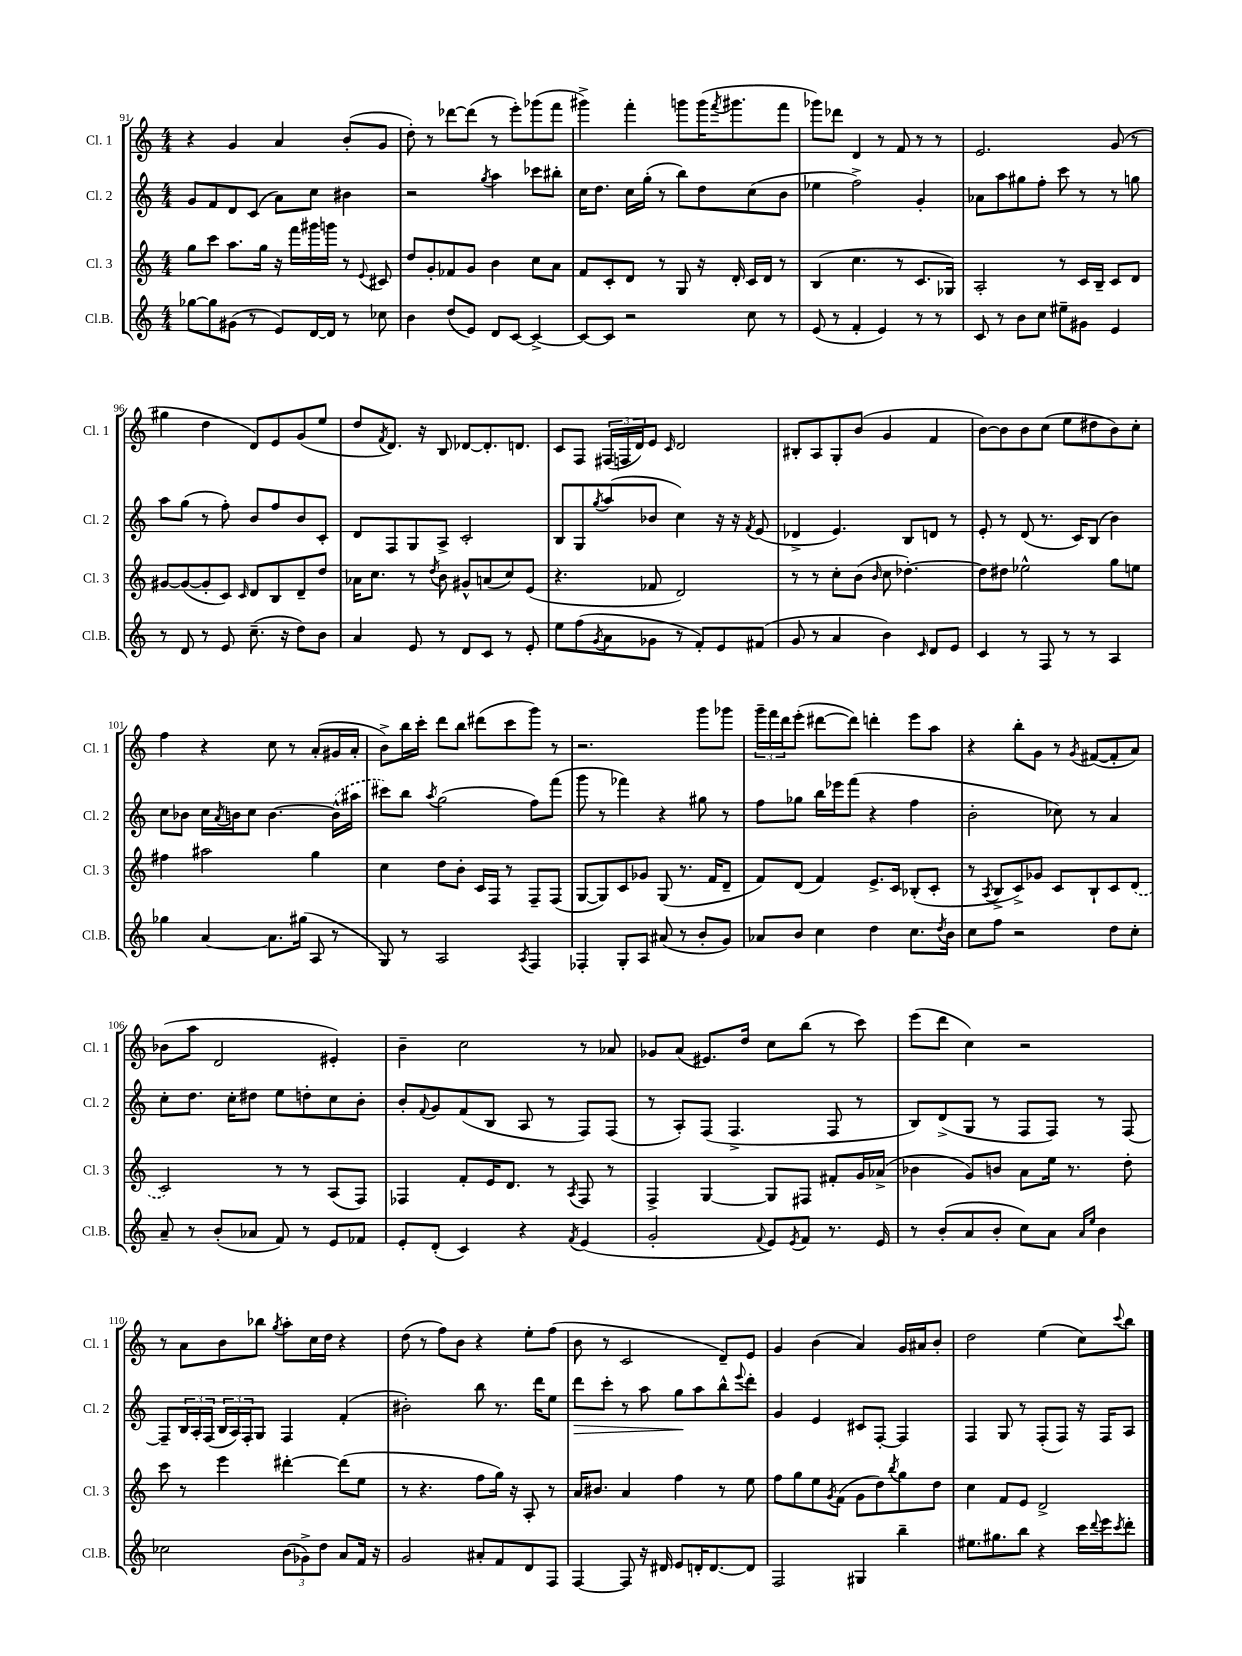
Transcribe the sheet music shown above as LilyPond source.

<<
\new StaffGroup <<
\new Staff = "s0" \with { instrumentName = "Cl. 1" shortInstrumentName = "Cl. 1" } {
    \clef treble \key c \major \numericTimeSignature \time 4/4
    r4 g'4 a'4 b'8-.( g'8 |
    d''8-.) r8 des'''8~ des'''8( r8 e'''8-.) ges'''8( f'''8 |
    gis'''4->) f'''4-. g'''8 g'''16( \acciaccatura { f'''8 } gis'''8. f'''8 |
    ges'''8) des'''8 d'4 r8 f'8 r8 r8 |
    e'2. g'8( r8 |
    gis''4 d''4 d'8) e'8 g'8( e''8 |
    d''8 \acciaccatura { f'8 } d'8.) r16 b8 des'8~ des'8.-. d'8. |
    c'8 f8 \tuplet 3/2 { fis16( f16 d'16) } e'8 \grace { c'16 } d'2 |
    bis8-. a8 g8-. b'8( g'4 f'4 |
    b'8~) b'8 b'8 c''8( e''8 dis''8 b'8) c''8-. |
    f''4 r4 c''8 r8 a'8-.( gis'16 a'16-. |
    b'8->) b''16 c'''16-. d'''8 b''8 dis'''8( c'''8 g'''8) r8 |
    r2. g'''8 ges'''8 |
    \tuplet 3/2 { g'''16-- f'''16 d'''16 } e'''8-.( dis'''8~ dis'''8) d'''4-. e'''8 a''8 |
    r4 b''8-. g'8 r8 \acciaccatura { g'8 } fis'8~( fis'8-. a'8) |
    bes'8( a''8 d'2 eis'4-.) |
    b'4-- c''2 r8 aes'8 |
    ges'8 a'8( eis'8.) d''16 c''8 b''8( r8 c'''8) |
    e'''8( d'''8 c''4) r2 |
    r8 a'8 b'8 bes''8 \acciaccatura { g''8 } a''8-. c''16 d''16 r4 |
    d''8( r8 f''8) b'8 r4 e''8-. f''8( |
    b'8 r8 c'2 d'8--) e'8 |
    g'4 b'4( a'4) g'16 ais'16 b'8-. |
    d''2 e''4( c''8) \appoggiatura { c'''8 } b''8 \bar "|." |
}
\new Staff = "s1" \with { instrumentName = "Cl. 2" shortInstrumentName = "Cl. 2" } {
    \clef treble \key c \major \numericTimeSignature \time 4/4
    g'8 f'8 d'8 c'8( a'8) c''8 bis'4 |
    r2 \acciaccatura { g''8 } a''4 ces'''8 bis''8-. |
    c''16 d''8. c''16 g''16-.( r8 b''8) d''8 c''8( b'8 |
    ees''4 f''2->) g'4-. |
    aes'8 a''8 gis''8 f''8-. c'''8 r8 r8 g''8 |
    a''8 g''8( r8 f''8-.) b'8 f''8 b'8 c'8-. |
    d'8 f8 g8 a8-> c'2-. |
    b8 g8 \acciaccatura { g''8 } a''8( bes'8 c''4) r16 r16 \acciaccatura { f'8 } e'8( |
    des'4-> e'4.) b8 d'8 r8 |
    e'8-. r8 d'8( r8. c'16) b8( b'4) |
    c''8 bes'8 c''16 \acciaccatura { a'8 } b'16 c''8 b'4.~ \once \slurDashed b'16-^( ais''16 |
    cis'''8) b''8 \acciaccatura { a''8 } g''2( f''8) f'''8( |
    g'''8 r8 fes'''4) r4 gis''8 r8 |
    f''8 ges''8 b''16 ees'''16 f'''8( r4 f''4 |
    b'2-. ces''8) r8 a'4 |
    c''8-. d''8. c''16-. dis''8 e''8 d''8-. c''8 b'8-. |
    b'8-. \appoggiatura { f'8 } g'8 f'8( b8 a8 r8 f8) f8( |
    r8 a8-.) f8( f4.-> f8 r8 |
    b8) d'8->( g8 r8 f8 f8) r8 f8~ |
    f8-- \tuplet 3/2 { b16 a16-. f16( } \tuplet 3/2 { b16 a16) f16-. } g8 f4 f'4-.( |
    bis'2-.) b''8 r8. d'''16 e''8 |
    d'''8\> c'''8-. r8 a''8 g''8\! a''8 b''8-^ \appoggiatura { e'''8 } d'''8-. |
    g'4 e'4 cis'8 f8~-. f4 |
    f4 g8 r8 f8-.( f8) r16 f16 a8 \bar "|." |
}
\new Staff = "s2" \with { instrumentName = "Cl. 3" shortInstrumentName = "Cl. 3" } {
    \clef treble \key c \major \numericTimeSignature \time 4/4
    g''8 c'''8 a''8. g''16 r16 f'''16 gis'''16 g'''16 r8 \appoggiatura { e'8 } cis'8 |
    d''8 g'8-. fes'8 g'8 b'4 c''8 a'8 |
    f'8 c'8-. d'8 r8 g8 r16 d'16-. c'16 d'16 r8 |
    b4( c''4. r8 c'8. ges16) |
    a2-. r8 c'16 b16-- c'8 d'8 |
    gis'8~ gis'8~( gis'8-. c'8) \grace { c'16 } d'8 b8 d'8-- d''8 |
    aes'16 c''8. r8 \acciaccatura { d''8 } b'8 gis'8-^ a'8( c''8) e'8( |
    r4. fes'8 d'2) |
    r8 r8 c''8-. b'8( \grace { b'16 } c''8 des''4.~-.) |
    des''8 dis''8 ees''2-^ g''8 e''8 |
    fis''4 ais''2 g''4 |
    c''4 d''8 b'8-. c'16 f16 r8 f8-- f8( |
    g8~ g8) c'8 ges'8 g8( r8. f'16 d'8-- |
    f'8) d'8( f'4) e'8.-> c'16 bes8-.( c'8-. |
    r8 \acciaccatura { a8 } b8-> c'8->) ges'8 c'8 b8-! c'8 \once \slurDashed d'8( |
    c'2) r8 r8 a8( f8) |
    fes4 f'8-. e'16 d'8. r8 \acciaccatura { a8 } fes8 r8 |
    f4-> g4~ g8 fis8 fis'8-. g'16 aes'16->( |
    bes'4 g'8) b'8 a'8 e''16 r8. d''8-. |
    c'''8 r8 e'''4 dis'''4~-. dis'''8( e''8 |
    r8 r4. f''8 g''16) r16 a8-. r8 |
    a'16 bis'8. a'4 f''4 r8 e''8 |
    f''8 g''8 e''8 \acciaccatura { g'8 } f'8( g'8 d''8) \acciaccatura { b''8 } g''8 d''8 |
    c''4 f'8 e'8 d'2-> \bar "|." |
}
\new Staff = "s3" \with { instrumentName = "Cl.B." shortInstrumentName = "Cl.B." } {
    \clef treble \key c \major \numericTimeSignature \time 4/4
    ges''8~ ges''8 gis'8( r8 e'8) d'16~ d'16 r8 ces''8 |
    b'4 d''8( e'8) d'8 c'8~ c'4~-> |
    c'8~ c'8 r2 c''8 r8 |
    e'8( r8 f'4-. e'4) r8 r8 |
    c'8 r8 b'8 c''8 eis''8-- gis'8 e'4 |
    r8 d'8 r8 e'8 c''8.--( r16 d''8) b'8 |
    a'4 e'8 r8 d'8 c'8 r8 e'8-. |
    e''8 f''8( \acciaccatura { g'8 } a'8 ges'8 r8 f'8-.) e'8 fis'8( |
    g'8 r8 a'4 b'4) \grace { c'16 } d'8 e'8 |
    c'4 r8 f8 r8 r8 a4 |
    ges''4 a'4~ a'8. gis''16( a8 r8 |
    g8) r8 a2 \acciaccatura { a8 } f4 |
    fes4-. g8-. a8 ais'8( r8 b'8-. g'8) |
    aes'8 b'8 c''4 d''4 c''8. \acciaccatura { d''8 } b'16 |
    c''8 f''8 r2 d''8 c''8-. |
    a'8-- r8 b'8-.( aes'8 f'8) r8 e'8 fes'8 |
    e'8-. d'8-.( c'4) r4 \acciaccatura { f'8 } e'4( |
    g'2-. \appoggiatura { f'8 } e'8) \acciaccatura { e'8 } f'8 r8. e'16 |
    r8 b'8-.( a'8 b'8-. c''8) a'8 \grace { a'16 e''16 } b'4 |
    ces''2 \tuplet 3/2 { b'8( ges'8->) d''8 } a'8 f'16 r16 |
    g'2 ais'8-. f'8 d'8 f8 |
    f4~ f8 r16 dis'16 e'8 d'16-. d'8.~ d'8 |
    f2 gis4 b''4-- |
    eis''8. gis''8. b''8 r4 c'''16 \appoggiatura { d'''8 } e'''16 \acciaccatura { c'''8 } d'''8-. \bar "|." |
}
>>
>>
\layout { \context { \Score currentBarNumber = #91 } }
